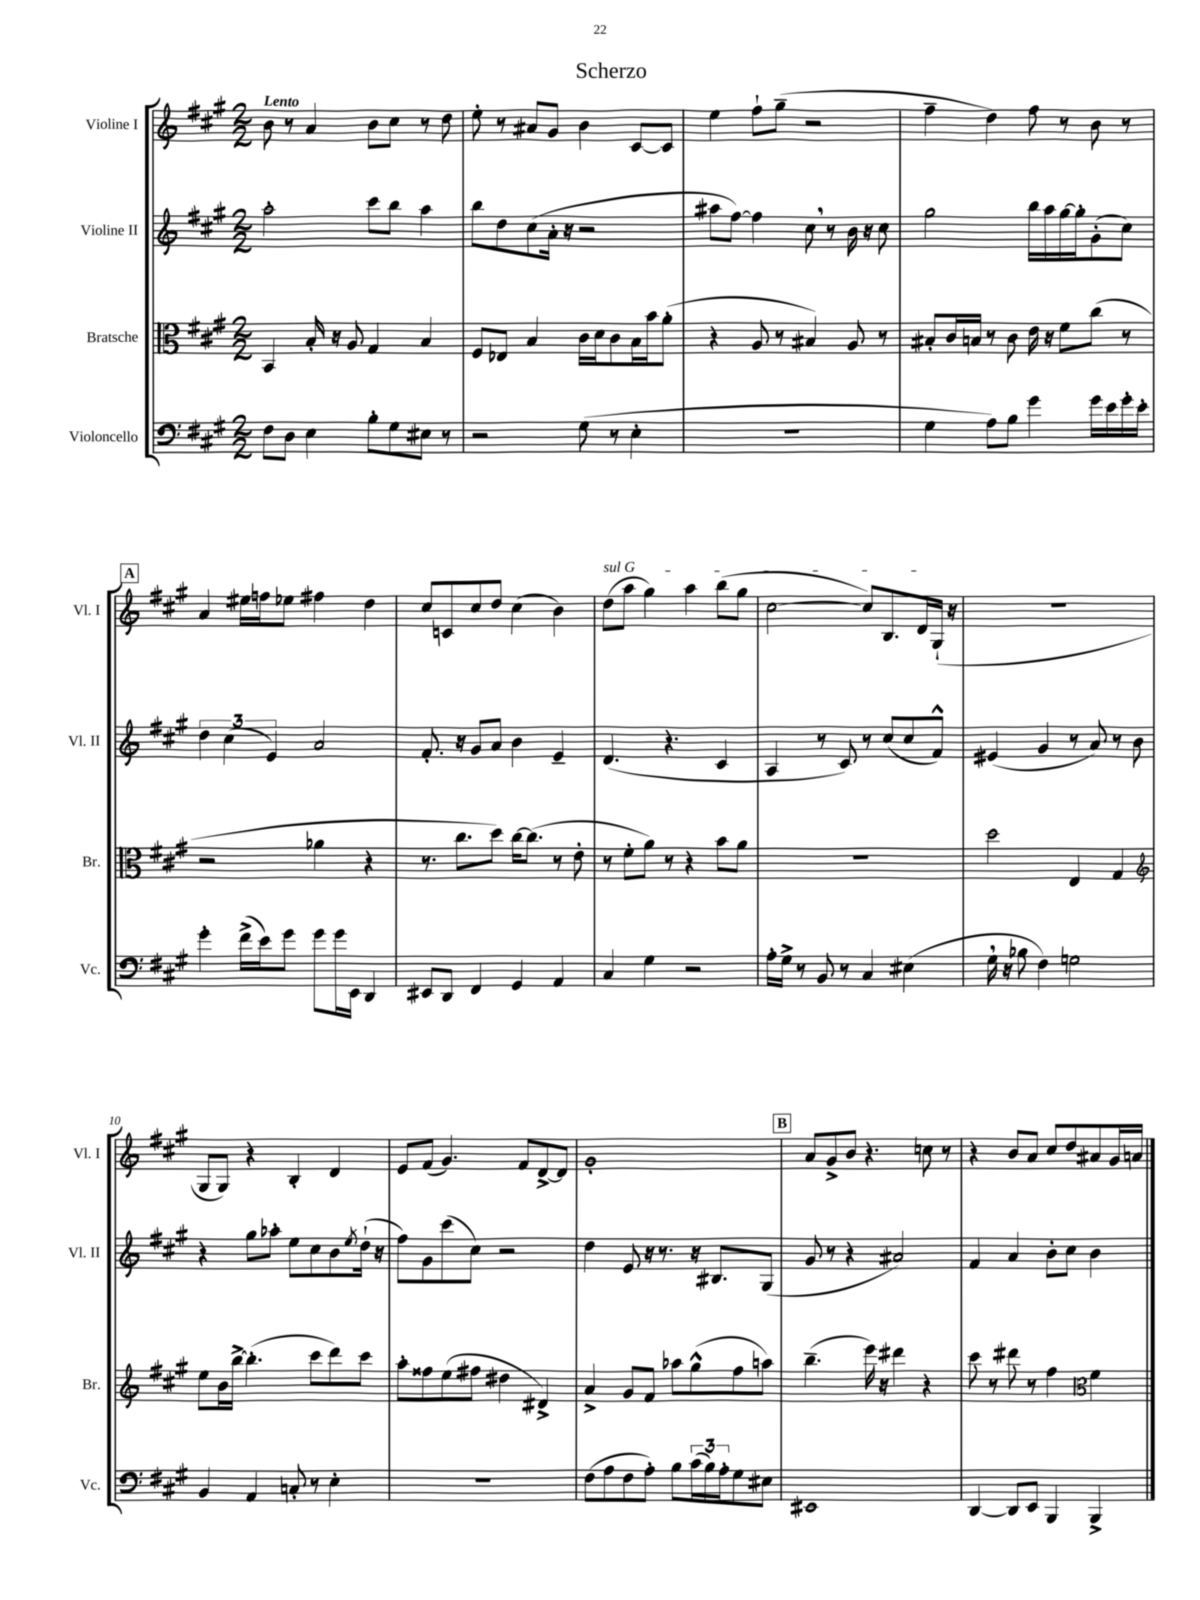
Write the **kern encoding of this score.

**kern	**kern	**kern	**kern
*staff4	*staff3	*staff2	*staff1
*clefF4	*clefC3	*clefG2	*clefG2
*k[f#c#g#]	*k[f#c#g#]	*k[f#c#g#]	*k[f#c#g#]
*M2/2	*M2/2	*M2/2	*M2/2
8F#	4BB	2aa'	8b
8D	.	.	8r
4E	16B'	.	4a
.	16r	.	.
.	8A	.	.
8B'	4G#	8ccc#	8b
8G#	.	8bb	8cc#
8E#	4B	4aa	8r
8r	.	.	8dd
=	=	=	=
2r	8F#	8bb	8ee'
.	8E-	8dd	8r
.	4B	(8cc#	8a#
.	.	16a'	8g#
.	.	16r	.
(8G#	16c#	2r	4b
.	16d	.	.
8r	8c#	.	.
4E'	16B	.	[8c#
.	16b	.	.
.	(8a'	.	8c#]
=	=	=	=
1r	4r	8aa#	4ee
.	.	[8ff#)	.
.	8A	4ff#]	8ff#`
.	8r	.	(8gg#~
.	4B#)	8cc#	2r
.	.	8r	.
.	8A	16b	.
.	.	16r	.
.	8r	8cc#	.
=	=	=	=
4G#	8B#'	2gg#	4ff#~
.	16c#	.	.
.	16B	.	.
8A)	8r	.	4dd)
8B	8c#	.	.
4g#	16e	16bb	8ff#
.	16r	16aa	.
.	8f#	[16gg#	8r
.	.	16gg#']	.
16g#	(8cc#	(8g#'	8b
16e	.	.	.
16g#'	8r	8cc#)	8r
16e'	.	.	.
=	=	=	=
4g#'	2r	6dd	4a
.	.	(6cc#	.
(16f#^	.	.	16ee#
16e)	.	.	16ff
.	.	6e)	.
8g#	.	.	8ee-
8g#	4a-	2a	4ff#
16g#	.	.	.
16EE	.	.	.
4DD	4r	.	4dd
=	=	=	=
8EE#	8.r	8.f#'	8cc#
8DD	.	.	8c
.	8.cc#	16r	.
4FF#	.	8g#	8cc#
.	8dd)	8a	8dd
4GG#	[16cc#	4b	(4cc#
.	(8.cc#]	.	.
4AA	8r	4e~	4b)
.	8e'	.	.
=	=	=	=
4C#	8r	(4.d	(8dd
.	8f#'	.	8aa
4G#	8a)	.	4gg#)
.	8r	4.r	.
2r	4r	.	4aa
.	8b	4c#	(8bb
.	8a	.	8gg#
=	=	=	=
16A'	1r	4A	[2cc#
16G#^	.	.	.
8r	.	.	.
8BB	.	8r	.
8r	.	8c#)	.
4C#	.	8r	8cc#])
.	.	(8cc#	8.B
(4E#	.	8cc#	.
.	.	.	16d
.	.	8f#^^)	(16G#`
.	.	.	16r
=	=	=	=
16G#	2dd	(4e#	1r
16r	.	.	.
8B-	.	.	.
4F#)	.	4g#	.
2G	4E	8r	.
.	.	8a)	.
.	4G#	8r	.
.	.	8b	.
=	=	=	=
*	*clefG2	*	*
4BB	8ee	4r	8G#
.	16b	.	8G#)
.	[16bb^	.	.
4AA	(4.bb']	8gg#	4r
.	.	8aa-'	.
8C'	.	8ee	4B'
8r	8ccc#	8cc#	.
4E'	8ddd)	8b	4d
.	.	8qee	.
.	8ccc#	(16dd`	.
.	.	16r	.
=	=	=	=
1r	8aa'	8ff#)	8e
.	8ff##	8g#	(8f#
.	(8ee	(8ccc#	4.g#)
.	8ff#	8cc#)	.
.	4dd#	2r	.
.	.	.	8f#
.	4d#^)	.	[8d^
.	.	.	8d]
=	=	=	=
(8F#	4a^	4dd	1g#'
8A	.	.	.
8F#	8g#	8e	.
8A')	8f#	16r	.
.	.	8.r	.
8B	8aa-	.	.
(24c#	(8gg#^^	16r	.
24B)	.	.	.
.	.	8.B#	.
24A'	.	.	.
8G#	8ff#	.	.
8E#	8aa)	(8G#	.
=	=	=	=
1EE#	(4.bb~	8g#	8a
.	.	8r	8g#^
.	.	4r	8b
.	16eee)	.	4.r
.	16r	.	.
.	4ddd#	2a#)	.
.	4r	.	8cc
.	.	.	8r
=	=	=	=
[4DD	8ccc#	4f#	4r
.	8r	.	.
8DD]	8ddd#	4a	8b
8EE	8r	.	8a
4BBB	4ff#	8b'	8cc#
.	.	8cc#	8dd
*	*clefC3	*	*
4BBB^	4f#	4b	8a#
.	.	.	16g#
.	.	.	16a
==	==	==	==
*-	*-	*-	*-
